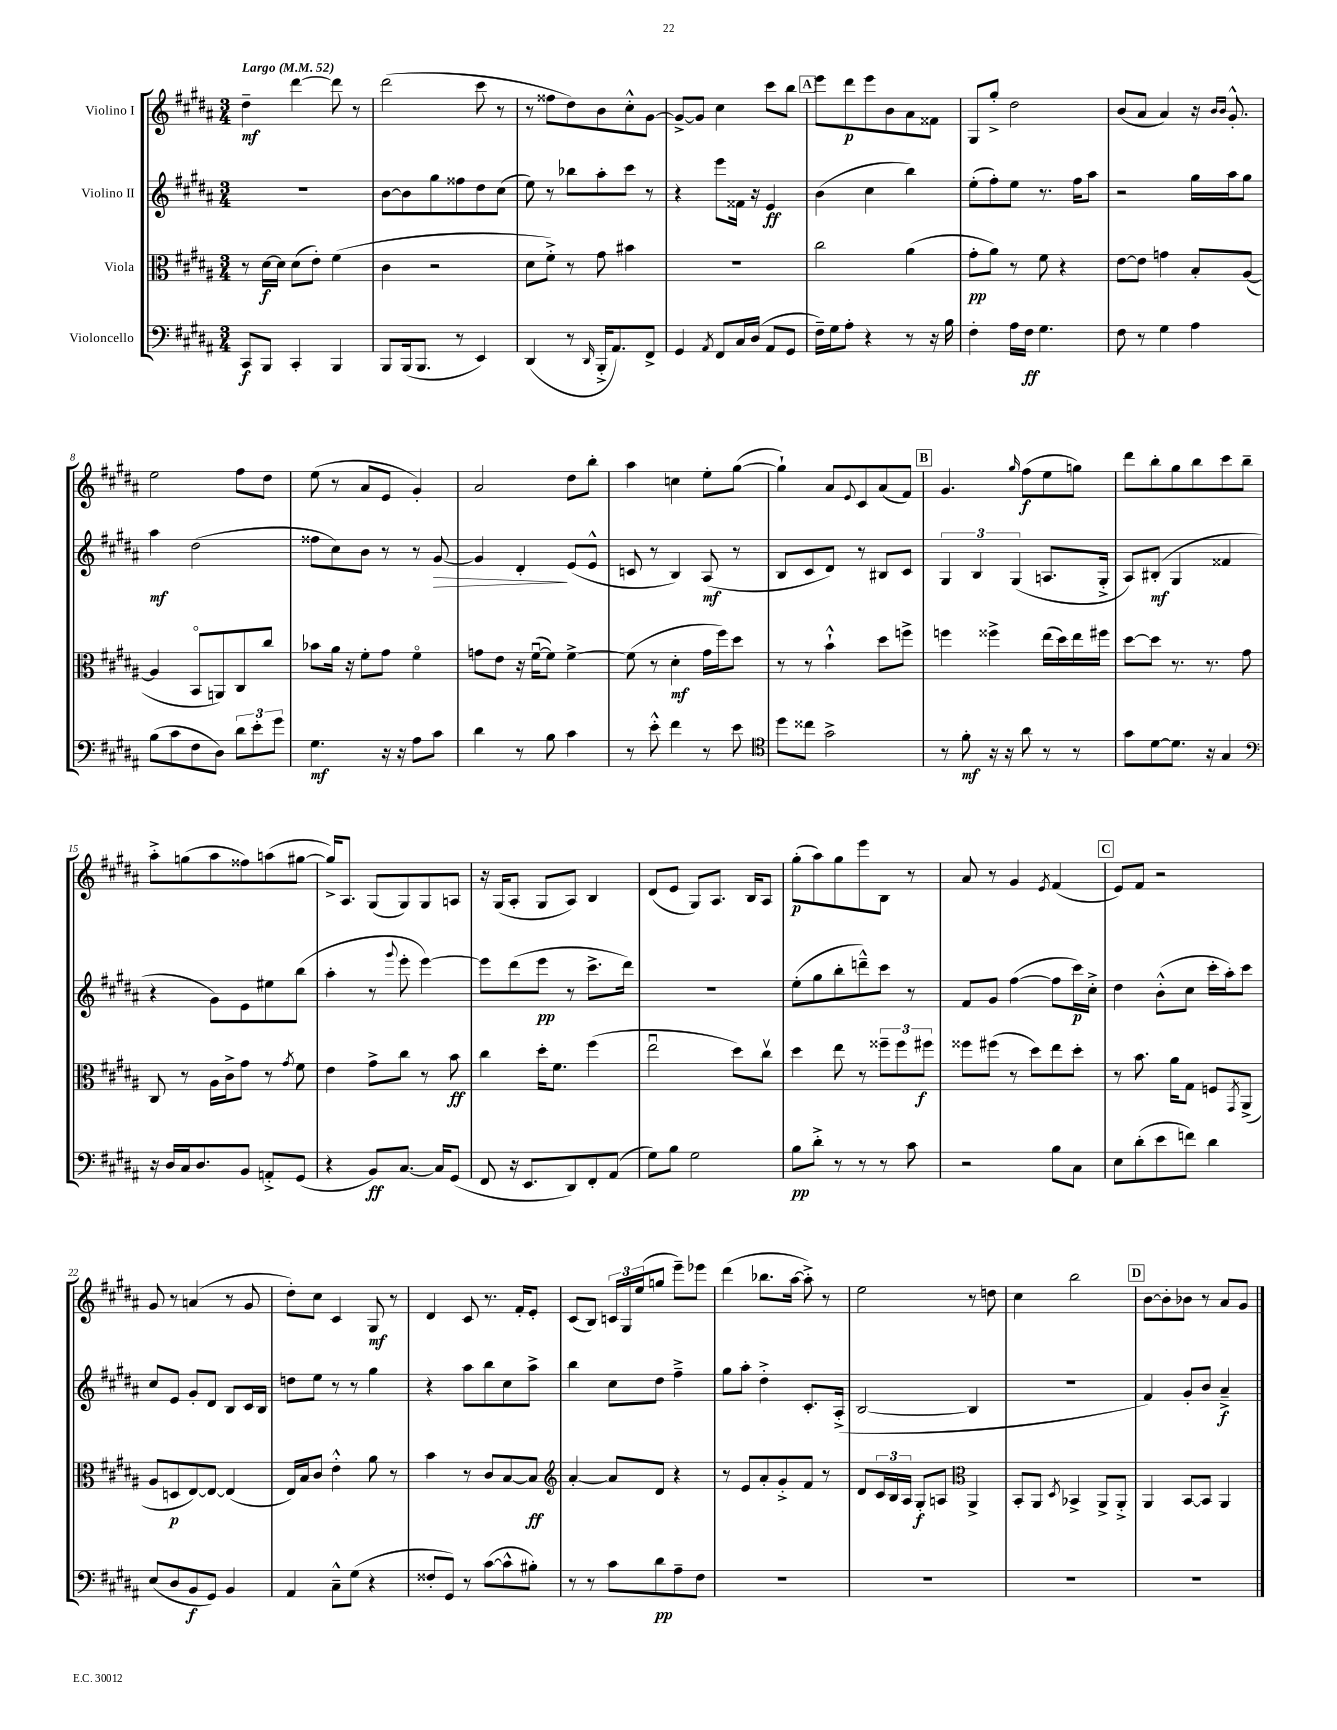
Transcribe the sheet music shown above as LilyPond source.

<<
\new StaffGroup <<
\new Staff = "s0" \with { instrumentName = "Violino I" } {
    \clef treble \key b \major \numericTimeSignature \time 3/4 \tempo "Largo" 4 = 52
    dis''4--\mf dis'''4~ dis'''8 r8 |
    dis'''2( cis'''8 r8 |
    r8 fisis''8 dis''8) b'8 cis''8-.-^ gis'8~ |
    gis'8~-> gis'8 cis''4 cis'''8 b''8 |
    \mark \markup { \box "A" } e'''8 dis'''8\p e'''8 b'8 ais'8 fisis'8 |
    gis8 gis''8-.-> dis''2 |
    b'8( ais'8 ais'4) r16 \grace { b'16 b'16 } gis'8.-.-^ |
    e''2 fis''8 dis''8 |
    e''8( r8 ais'8 e'8 gis'4-.) |
    ais'2 dis''8 b''8-. |
    ais''4 c''4 e''8-. gis''8~( |
    gis''4-!) ais'8 \appoggiatura { e'8 } cis'8 ais'8( fis'8) |
    \mark \markup { \box "B" } gis'4. \grace { gis''16 } fis''8\f( e''8 g''8) |
    dis'''8 b''8-. gis''8 b''8 cis'''8 b''8-- |
    ais''8-.-> g''8( ais''8 fisis''8) a''8( gis''8~ |
    gis''16->) ais8. gis8( gis8) gis8 a8 |
    r16 gis16( ais8-. gis8 ais8) b4 |
    dis'8( e'8 gis8) ais8. b16 ais8 |
    gis''8-.\p( ais''8) gis''8 e'''8 b8 r8 |
    ais'8 r8 gis'4 \acciaccatura { e'8 } fis'4( |
    \mark \markup { \box "C" } e'8) fis'8 r2 |
    gis'8 r8 a'4( r8 gis'8 |
    dis''8-.) cis''8 cis'4 gis8\mf r8 |
    dis'4 cis'8 r8. fis'16-. e'8-. |
    cis'8( b8) \tuplet 3/2 { c'16 gis16 e''16( } g''8 e'''8--) ees'''8 |
    dis'''4( bes''8. ais''16~ ais''8-.->) r8 |
    e''2 r8 d''8 |
    cis''4 b''2 |
    \mark \markup { \box "D" } b'8~ b'8-. bes'8 r8 ais'8 gis'8 \bar "|." |
}
\new Staff = "s1" \with { instrumentName = "Violino II" } {
    \clef treble \key b \major \numericTimeSignature \time 3/4
    R2. |
    b'8~ b'8 gis''8 fisis''8 dis''8 cis''8( |
    e''8) r8 bes''8 ais''8-. cis'''8 r8 |
    r4 e'''8 fisis'16 r16 e'4\ff |
    \mark \markup { \box "A" } b'4( cis''4 b''4) |
    e''8-.( fis''8-.) e''8 r8. fis''16 ais''8 |
    r2 gis''16 ais''16 gis''8 |
    ais''4\mf dis''2( |
    fisis''8 cis''8) b'8 r8 r8 gis'8~\> |
    gis'4 dis'4-.\! e'8( e'8-^ |
    c'8 r8 b4) ais8\mf( r8 |
    b8 cis'8 dis'8) r8 bis8 cis'8 |
    \mark \markup { \box "B" } \tuplet 3/2 { gis4 b4 gis4( } a8. gis16-.-> |
    ais8) bis8-.\mf( gis4 fisis'4 |
    r4 gis'8) e'8 eis''8 b''8( |
    ais''4-. r8 \appoggiatura { gis'''8 } e'''8-. e'''4~) |
    e'''8 dis'''8( e'''8\pp r8 cis'''8.-> dis'''16) |
    R2. |
    e''8-.( gis''8 b''8-. d'''8---^) cis'''8 r8 |
    fis'8 gis'8 fis''4~( fis''8 cis'''16\p) cis''16-.-> |
    \mark \markup { \box "C" } dis''4 b'8-.-^( cis''8 cis'''16-. ais''16-.) cis'''8 |
    cis''8 e'8 gis'8-. dis'8 b8 cis'16 b16 |
    d''8 e''8 r8 r8 gis''4 |
    r4 ais''8 b''8 cis''8 ais''8-> |
    b''4 cis''8 dis''8 fis''4---> |
    gis''8 ais''8-. dis''4-.-> cis'8.-. ais16-.->( |
    b2~ b4 |
    R2. |
    \mark \markup { \box "D" } fis'4) gis'8-. b'8 ais'4--->\f \bar "|." |
}
\new Staff = "s2" \with { instrumentName = "Viola" } {
    \clef alto \key b \major \numericTimeSignature \time 3/4
    r8 dis'16~\f dis'16 dis'8( e'8-.) fis'4( |
    cis'4 r2 |
    dis'8 fis'8-.->) r8 gis'8 bis'4 |
    R2. |
    \mark \markup { \box "A" } cis''2 ais'4( |
    gis'8-.\pp ais'8) r8 fis'8 r4 |
    e'8~ e'8 g'4 b8-. ais8~( |
    ais4 b,8\flageolet a,8) cis8 cis''8 |
    bes'8 ais'16 r16 fis'8-. gis'8 fis'4\flageolet |
    g'8 e'8 r16 fis'16~\downbow( fis'8) fis'4~-> |
    fis'8( r8 dis'4-.\mf gis'16 fis''16) dis''8 |
    r8 r8 b'4-!-^ dis''8 f''8-> |
    \mark \markup { \box "B" } f''4 fisis''4-> e''16( dis''16) e''16 fis''16 |
    dis''8~ dis''8 r8. r8. gis'8 |
    cis8 r8 ais16 cis'16-> gis'8 r8 \acciaccatura { gis'8 } fis'8 |
    e'4 gis'8-> cis''8 r8 b'8\ff |
    cis''4 dis''16-. fis'8. fis''4( |
    e''2\downbow dis''8) cis''8\upbow |
    dis''4 e''8 r8 \tuplet 3/2 { fisis''8-- fisis''8 fis''8\f } |
    fisis''8 fis''8( r8 dis''8) e''8 dis''8-. |
    \mark \markup { \box "C" } r8 b'8. ais'16 gis8 f8 \acciaccatura { gis,8 } ais,8->( |
    ais8 d8\p e8~) e8~ e4( |
    e16) b16 cis'8 e'4-.-^ ais'8 r8 |
    b'4 r8 cis'8 b8~ b8\ff |
    \clef treble ais'4~-. ais'8 dis'8 r4 |
    r8 e'8 ais'8-. gis'8-.-> fis'8 r8 |
    dis'8 \tuplet 3/2 { cis'16 b16 ais16 } gis8-.\f a8 \clef alto ais,4-> |
    b,8-. ais,8 \acciaccatura { dis8 } bes,4-> ais,8-> ais,8-.-> |
    \mark \markup { \box "D" } ais,4 b,8~ b,8 ais,4 \bar "|." |
}
\new Staff = "s3" \with { instrumentName = "Violoncello" } {
    \clef bass \key b \major \numericTimeSignature \time 3/4
    cis,8\f b,,8 cis,4-. b,,4 |
    b,,8 b,,16( b,,8. r8 e,4) |
    dis,4( r8 \grace { dis,16 } b,,16-.-> ais,8.) fis,8-> |
    gis,4 \acciaccatura { ais,8 } fis,8 cis16 dis16( ais,8 gis,8 |
    \mark \markup { \box "A" } fis16--) gis16 ais8-. r4 r8 r16 b16 |
    fis4-. ais16 fis16\ff gis4. |
    fis8 r8 gis4 ais4 |
    b8( cis'8 fis8 dis8) \tuplet 3/2 { dis'8 e'8-. gis'8 } |
    gis4.\mf r16 r16 ais8 cis'8 |
    dis'4 r8 b8 cis'4 |
    r8 e'8-.-^ fis'4 r8 e'8 |
    \clef tenor dis''8 cisis''8 gis'2-> |
    \mark \markup { \box "B" } r8 fis'8-.\mf r16 r16 ais'8 r8 r8 |
    gis'8 dis'8~ dis'8. r16 gis4 |
    \clef bass r16 dis16 cis16 dis8. b,8 a,8-.-> gis,8( |
    r4 b,8\ff) cis8.~ cis16 gis,8( |
    fis,8 r16 e,8. dis,8) fis,8-. ais,8( |
    gis8) b8 gis2 |
    b8\pp dis'8-.-> r8 r8 r8 cis'8 |
    r2 b8 cis8 |
    \mark \markup { \box "C" } e8 dis'8-.( e'8 f'8) dis'4 |
    e8( dis8 b,8\f gis,8) b,4 |
    ais,4 cis8---^ gis8( r4 |
    fisis8-. gis,8) r8 cis'8~( cis'8-^ bis8-.) |
    r8 r8 cis'8 dis'8\pp ais8-- fis8 |
    R2. |
    R2. |
    R2. |
    \mark \markup { \box "D" } R2. \bar "|." |
}
>>
>>
